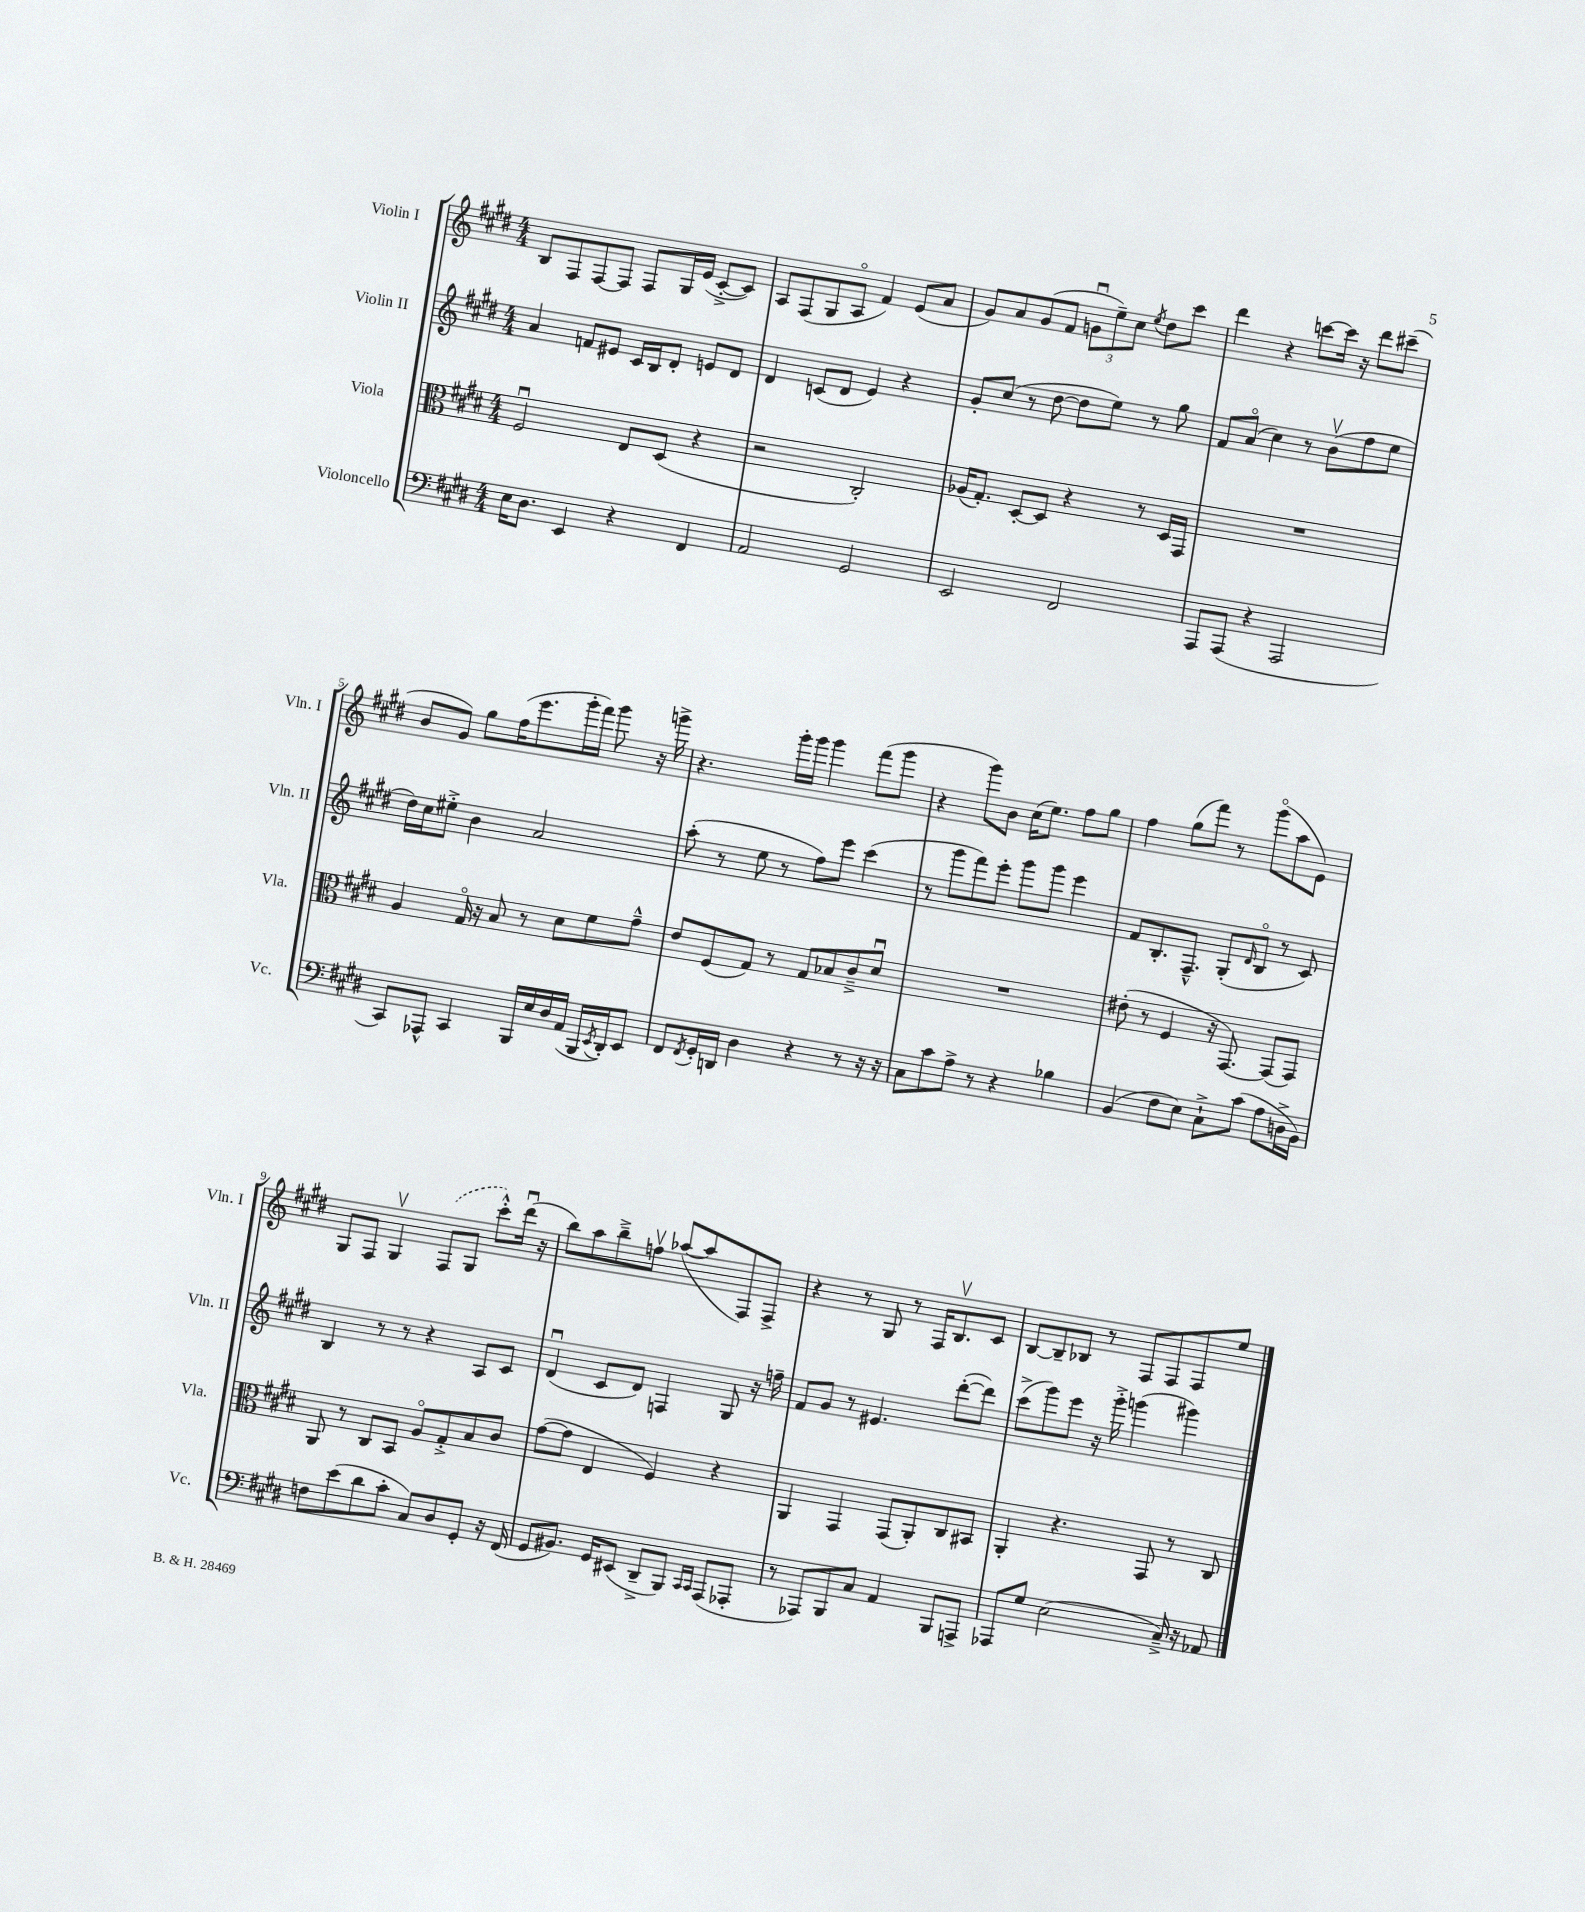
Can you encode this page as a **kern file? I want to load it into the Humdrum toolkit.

**kern	**kern	**kern	**kern
*staff4	*staff3	*staff2	*staff1
*clefF4	*clefC3	*clefG2	*clefG2
*k[f#c#g#d#]	*k[f#c#g#d#]	*k[f#c#g#d#]	*k[f#c#g#d#]
*M4/4	*M4/4	*M4/4	*M4/4
16E	2F#u	4a	8B
8.D#	.	.	.
.	.	.	8F#
4EE	.	8f	[8F#
.	.	8e#	8F#]
4r	8E	16c#	8F#
.	.	16B	.
.	(8D#	8d#'	16G#
.	.	.	(16e
4FF#	4r	8e	[8c#'^
.	.	8d#	8c#])
=	=	=	=
2AA	2r	4d#	8A
.	.	.	(8F#
.	.	(8c	8G#
.	.	8d#	8Ao
2GG#	2C#')	4e)	4f#)
.	.	4r	(8e
.	.	.	8a
=	=	=	=
2EE	(16A-	8g#'	8g#)
.	8.G#')	.	.
.	.	(8cc#	8a
.	[8D#'	8r	(8g#
.	8D#]	[8dd#	8f#
2FF#	4r	8dd#]	12gu
.	.	.	12ee~)
.	.	8ee)	.
.	.	.	12cc#
.	.	.	8qee
.	8r	8r	8dd#
.	16D#	8gg#	8ccc#
.	16GG#	.	.
=	=	=	=
8AAA	1r	8f#	4ddd#
(8AAA	.	(8ao	.
4r	.	4cc#)	4r
2AAA	.	8r	[8ccc
.	.	(8bv	16ccc]
.	.	.	16r
.	.	8ff#	8ddd#
.	.	8ee	(8ccc#~
=	=	=	=
8CC#)	4A	16dd#)	8b
.	.	16cc#	.
8AAA-^^	.	8ee#'^	8g#)
4CC#	16G#o	4b	8gg#
.	16r	.	.
.	8B	.	(16ff#
.	.	.	8.eee
16BBB	8r	2a	.
16E	.	.	.
16D#	8d#	.	16ggg#'
(16AA	.	.	16fff#)
16BBB	8f#	.	8ggg#
8qEE	.	.	.
16DD#')	.	.	.
8EE	8g#~^^	.	16r
.	.	.	16ggg^
=	=	=	=
8FF#	8e	(8aa'	4.r
8qFF#	.	.	.
16GG#'	(8F#	8r	.
16DD	.	.	.
4D#	8G#)	8ee	.
.	8r	8r	16ggg#'
.	.	.	16ggg#
4r	8G#	8ff#)	4ggg#
.	8B-	8eee	.
8r	8c#~^	(4ccc#	(8fff#
16r	8d#u	.	8ggg#
16r	.	.	.
=	=	=	=
8C#	1r	8r	4r
8c#	.	8ggg#	.
8A^	.	8fff#)	8ggg#)
8r	.	8eee'	8b
4r	.	8ggg#	(16cc#
.	.	.	8.ee)
.	.	8ggg#	.
4B-	.	4eee	8ff#
.	.	.	8gg#
=	=	=	=
(4BB	(8e#'	8f#	4ff#
.	8r	8.B'	.
8F#	4F#	.	(8gg#
.	.	8.F#~^^	.
8E)	.	.	8fff#)
8C#`^	16r	(8G#'	8r
.	[8.GG#)	.	.
.	.	16qqd#	.
(8c#	.	8Bo	(8ggg#o
8A	(8GG#]	8r	8aa
16D^	8GG#)	8c#)	8e)
16BB)	.	.	.
=	=	=	=
8F	8AA	4B	8G#
(8e	8r	.	8F#
8d#	8C#	8r	4G#v
8c#'	8BB	8r	.
8C#)	8Ao	4r	(8F#
8D#	8G#'^	.	8G#
8GG#'	8B	8A	8ccc#'^^)
16r	8c#	8c#	(16ddd#u
(16FF#	.	.	16r
=	=	=	=
8GG#	([8g#	(4d#u	8bb)
8.BB#)	8g#]	.	8aa
.	4E	8c#	8bb~^
16GG#	.	.	.
(8EE#	.	8d#)	8ffv
8DD#~^	4F#)	4F	([8aa-
8BBB)	.	.	8aa-]
16qqCC#	.	.	.
16qqCC#	.	.	.
(8AAA	4r	8G#	8F#)
8AAA-'	.	16r	8F#^
.	.	16ff~	.
=	=	=	=
8r	4AA	8f#	4r
8AAA-)	.	8g#	.
8BBB	4GG#	8r	8r
8C#	.	4.e#	8G#
4AA	(8GG#	.	8r
.	8AA')	.	16F#
.	.	.	8.Bv
8BBB	8C#	([8ddd#'	.
8AAA^	8BB#	8ddd#])	8c#
=	=	=	=
8AAA-	4AA'	(8ccc#^	[8B
8G#	.	8ggg#)	8B~]
(2E	4.r	8eee	8B-
.	.	16r	8r
.	.	16ggg#'^	.
.	.	(4ggg	8F#
.	8GG#	.	8F#
16C#~^)	8r	4ggg#)	8F#
16r	.	.	.
8AA-	8C#	.	8ee
==	==	==	==
*-	*-	*-	*-
